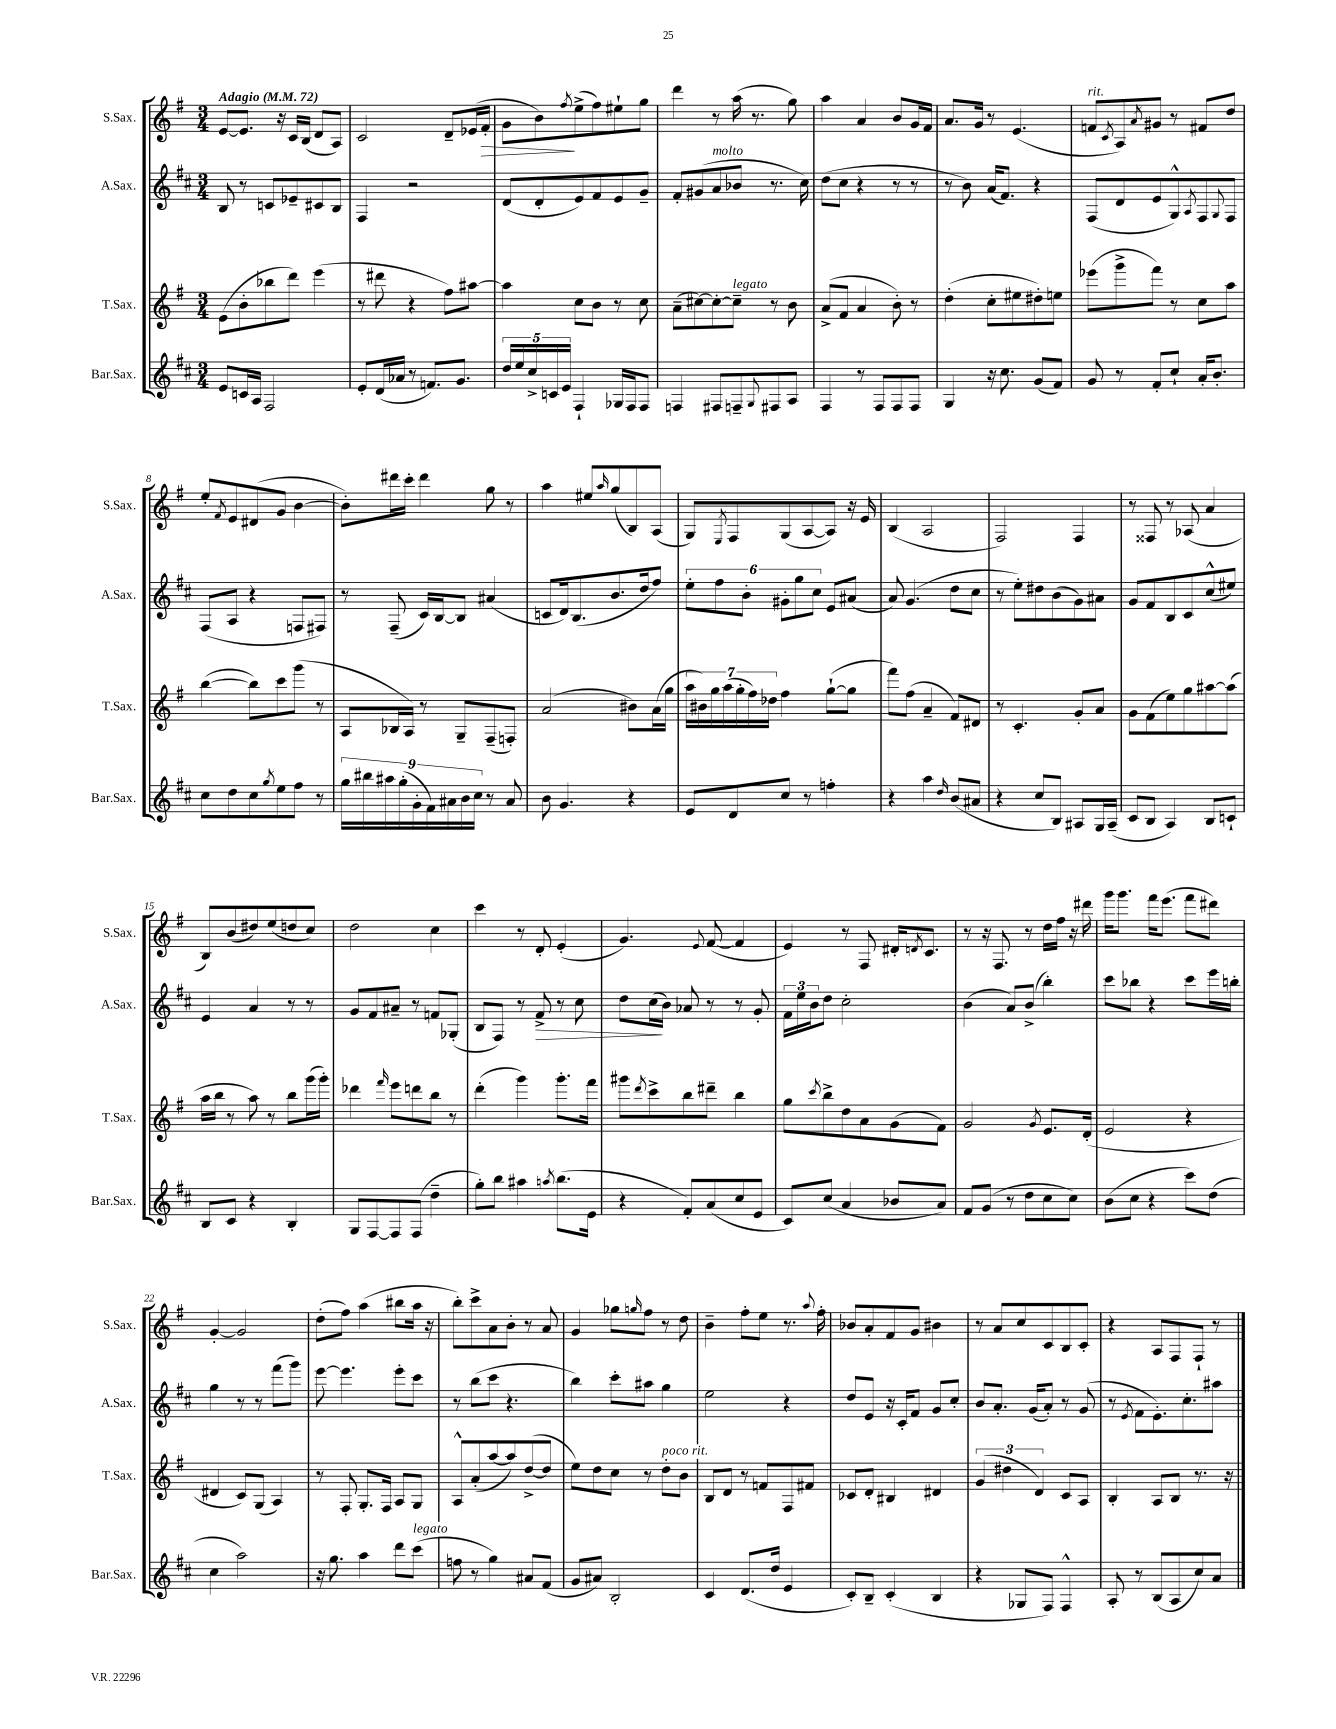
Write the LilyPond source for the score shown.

<<
\new StaffGroup <<
\new Staff = "s0" \with { instrumentName = "S.Sax." shortInstrumentName = "S.Sax." } {
    \clef treble \key g \major \numericTimeSignature \time 3/4 \tempo "Adagio" 4 = 72
    e'8~ e'8. r16 c'16 b16( d'8 a8) |
    c'2 d'8-- ees'16( fis'16-.\> |
    g'8 b'8\!) \acciaccatura { fis''8 } e''8->( fis''8) eis''8-! g''8 |
    d'''4 r8 a''16( r8. g''8) |
    a''4 a'4 b'8 g'16 fis'16 |
    a'8. g'16 r8 e'4.( |
    f'8^\markup { \italic "rit." } \acciaccatura { c'8 } a8) \acciaccatura { a'8 } gis'8 r8 fis'8 d''8 |
    e''8-. \acciaccatura { fis'8 } e'8 dis'8( g'8 b'4~ |
    b'8-.) dis'''16 c'''16-. dis'''4 g''8 r8 |
    a''4 eis''8 \grace { a''16 } g''8( b8) a8( |
    g8) \acciaccatura { e8 } fis8 g8( a8~ a8) r16 e'16 |
    b4( a2 |
    fis2) fis4 |
    r8 fisis8 r8 aes8( a'4 |
    b8) b'8( dis''8) e''8( d''8 c''8) |
    d''2 c''4 |
    c'''4 r8 d'8-. e'4-.( |
    g'4.) \appoggiatura { e'8 } fis'8~( fis'4 |
    e'4) r8 fis8 dis'16-. \acciaccatura { d'8 } c'8. |
    r8 r16 fis8. r8 d''16 fis''16 r16 dis'''16 |
    g'''16 g'''8. fis'''16 e'''8.( fis'''8 dis'''8) |
    g'4~-. g'2 |
    d''8-.( fis''8) a''4( bis''8 a''16 r16 |
    b''8-.) c'''8-> a'8 b'8-. r8 a'8 |
    g'4 ges''8 \grace { g''16 } fis''8 r8 d''8 |
    b'4-- fis''8-. e''8 r8. \appoggiatura { a''8 } fis''16-. |
    bes'8 a'8-. fis'8 g'8 bis'4 |
    r8 a'8 c''8 c'8 b8 c'8-. |
    r4 a8 fis8 fis8-! r8 \bar "|." |
}
\new Staff = "s1" \with { instrumentName = "A.Sax." shortInstrumentName = "A.Sax." } {
    \clef treble \key d \major \numericTimeSignature \time 3/4
    b8 r8 c'8 ees'8-- cis'8 b8 |
    fis4 r2 |
    d'8( d'8-. e'8) fis'8 e'8 g'8-- |
    fis'8-. gis'8( a'8^\markup { \italic "molto" } bes'8 r8. cis''16) |
    d''8( cis''8 r4 r8 r8 |
    r8 b'8) a'16( fis'8.) r4 |
    fis8( d'8 e'8 g8-^) \acciaccatura { a8 } fis8 \appoggiatura { g8 } fis8 |
    fis8( a8 r4 f8 fis8) |
    r8 fis8--( cis'16) b16~ b8 ais'4( |
    c'8 d'16) b8.( b'8. d''16 fis''8) |
    \tuplet 6/4 { e''8-. fis''8 b'8-. gis'8-. g''8 cis''8 } e'8 ais'8( |
    a'8) g'4.( d''8 cis''8 |
    r8 e''8-.) dis''8 b'8( g'8) ais'8 |
    g'8 fis'8 b8 cis'8 cis''8-^( eis''8) |
    e'4 a'4 r8 r8 |
    g'8 fis'8 ais'8-- r8 f'8 ges8-.( |
    b8 fis8) r8 fis'8->\> r8 cis''8 |
    d''8 cis''16\!( b'16) aes'8 r8 r8 g'8-. |
    \tuplet 3/2 { fis'16 e''16 b'16 } d''8 cis''2-. |
    b'4( a'8) b'8->( b''4-.) |
    cis'''8 bes''8 r4 cis'''8 e'''16 b''16-. |
    g''4 r8 r8 fis'''8( g'''8) |
    e'''8~ e'''4. e'''8-. cis'''8 |
    r8 b''8( cis'''8 r4. |
    b''4) cis'''8-. ais''8 g''4 |
    e''2 r4 |
    d''8 e'8 r16 cis'16-. fis'8 g'8 cis''8-. |
    b'8 a'8.-. g'16( a'8-.) r8 g'8( |
    r8 \acciaccatura { e'8 } fis'8 e'8.-.) cis''8.-. ais''8 \bar "|." |
}
\new Staff = "s2" \with { instrumentName = "T.Sax." shortInstrumentName = "T.Sax." } {
    \clef treble \key g \major \numericTimeSignature \time 3/4
    e'8( b'8-. bes''8 d'''8) e'''4( |
    r8 dis'''8 r4 fis''8) ais''8~ |
    ais''4 c''8 b'8 r8 c''8 |
    a'8--( cis''8~) cis''8~-. cis''8--^\markup { \italic "legato" } r8 b'8 |
    a'8->( fis'8 a'4 b'8-.) r8 |
    d''4-.( c''8-. eis''8 dis''8-.) e''8 |
    ees'''8( g'''8-> fis'''8) r8 c''8 a''8 |
    b''4~( b''8) c'''8 g'''8( r8 |
    a8 bes16 a16) r8 g8-- fis8--( f8-.) |
    a'2( bis'8) a'16( g''16 |
    \tuplet 7/4 { a''16 bis'16) g''16 a''16( g''16-. fis''16) des''16 } fis''4 g''8~-!( g''8 |
    fis'''8) fis''8( a'4-- fis'8) dis'8 |
    r8 c'4.-. g'8-. a'8 |
    g'8 fis'8( e''8) g''8 ais''8~ ais''8( |
    a''16 b''16 r8 a''8) r8 b''8 g'''16( g'''16-.) |
    des'''4 \grace { fis'''16 } e'''8 d'''8 b''8 r8 |
    d'''4-.( g'''4) g'''8.-. fis'''16 |
    gis'''8 \acciaccatura { d'''8 } c'''8-> b''8 dis'''8-- b''4 |
    g''8 \acciaccatura { c'''8 } b''8-> d''8 a'8 g'8( fis'8) |
    g'2 \acciaccatura { g'8 } e'8. d'16-.( |
    e'2 r4 |
    dis'4 c'8) g8( a4) |
    r8 fis8-. g8.-. fis16 a8 g8 |
    a8-^ a'8-.( a''8~ a''8) d''8~->( d''8 |
    e''8) d''8 c''8 r8 d''8-.^\markup { \italic "poco rit." } b'8 |
    b8 d'8 r8 f'8 fis8 fis'8 |
    ces'8 d'8-. bis4 dis'4 |
    \tuplet 3/2 { g'4( dis''4 d'4) } c'8 a8 |
    b4-. a8 b8 r8. r16 \bar "|." |
}
\new Staff = "s3" \with { instrumentName = "Bar.Sax." shortInstrumentName = "Bar.Sax." } {
    \clef treble \key d \major \numericTimeSignature \time 3/4
    e'8 c'16 a16 fis2 |
    e'8-. d'16( aes'16 r8 f'8.) g'8. |
    \tuplet 5/4 { d''16 e''16 cis''16-> c'16 e'16 } fis4-! ges16 fis16 fis8 |
    f4 fis8 f8-- \appoggiatura { g8 } fis8 a8 |
    fis4 r8 fis8 fis8 fis8 |
    g4 r16 cis''8. g'8( fis'8) |
    g'8 r8 fis'8-. cis''8-! a'16-. b'8.-. |
    cis''8 d''8 cis''8 \acciaccatura { g''8 } e''8 fis''8 r8 |
    \tuplet 9/8 { g''16 bis''16 ais''16 g''16-.( g'16-. fis'16) ais'16 b'16 cis''16 } r8 ais'8 |
    b'8 g'4. r4 |
    e'8 d'8 cis''8 r8 f''4-. |
    r4 a''4 \grace { d''16 } b'8( ais'8 |
    r4 cis''8 b8) ais8 g16 ais16--( |
    cis'8 b8 a4) b8 c'8-! |
    b8 cis'8 r4 b4-. |
    g8 fis8~ fis8 fis8( d''4-- |
    g''8-.) b''8 ais''4 \acciaccatura { a''8 } b''8.( e'16 |
    r4 fis'8-.) a'8( cis''8 e'8 |
    cis'8) cis''8( a'4 bes'8 a'8) |
    fis'8 g'8( r8 d''8 cis''8 cis''8) |
    b'8( cis''8 r4 cis'''8) d''8( |
    cis''4 a''2) |
    r16 g''8. a''4 d'''8 cis'''8^\markup { \italic "legato" }( |
    f''8 r8 g''4) ais'8 fis'8( |
    g'8 ais'8) b2-. |
    cis'4 d'8.( d''16 e'4 |
    cis'8-.) b8-- cis'4-.( b4 |
    r4 ges8 fis8) fis4-^ |
    a8-. r8 b8( a8 cis''8) a'8 \bar "|." |
}
>>
>>
